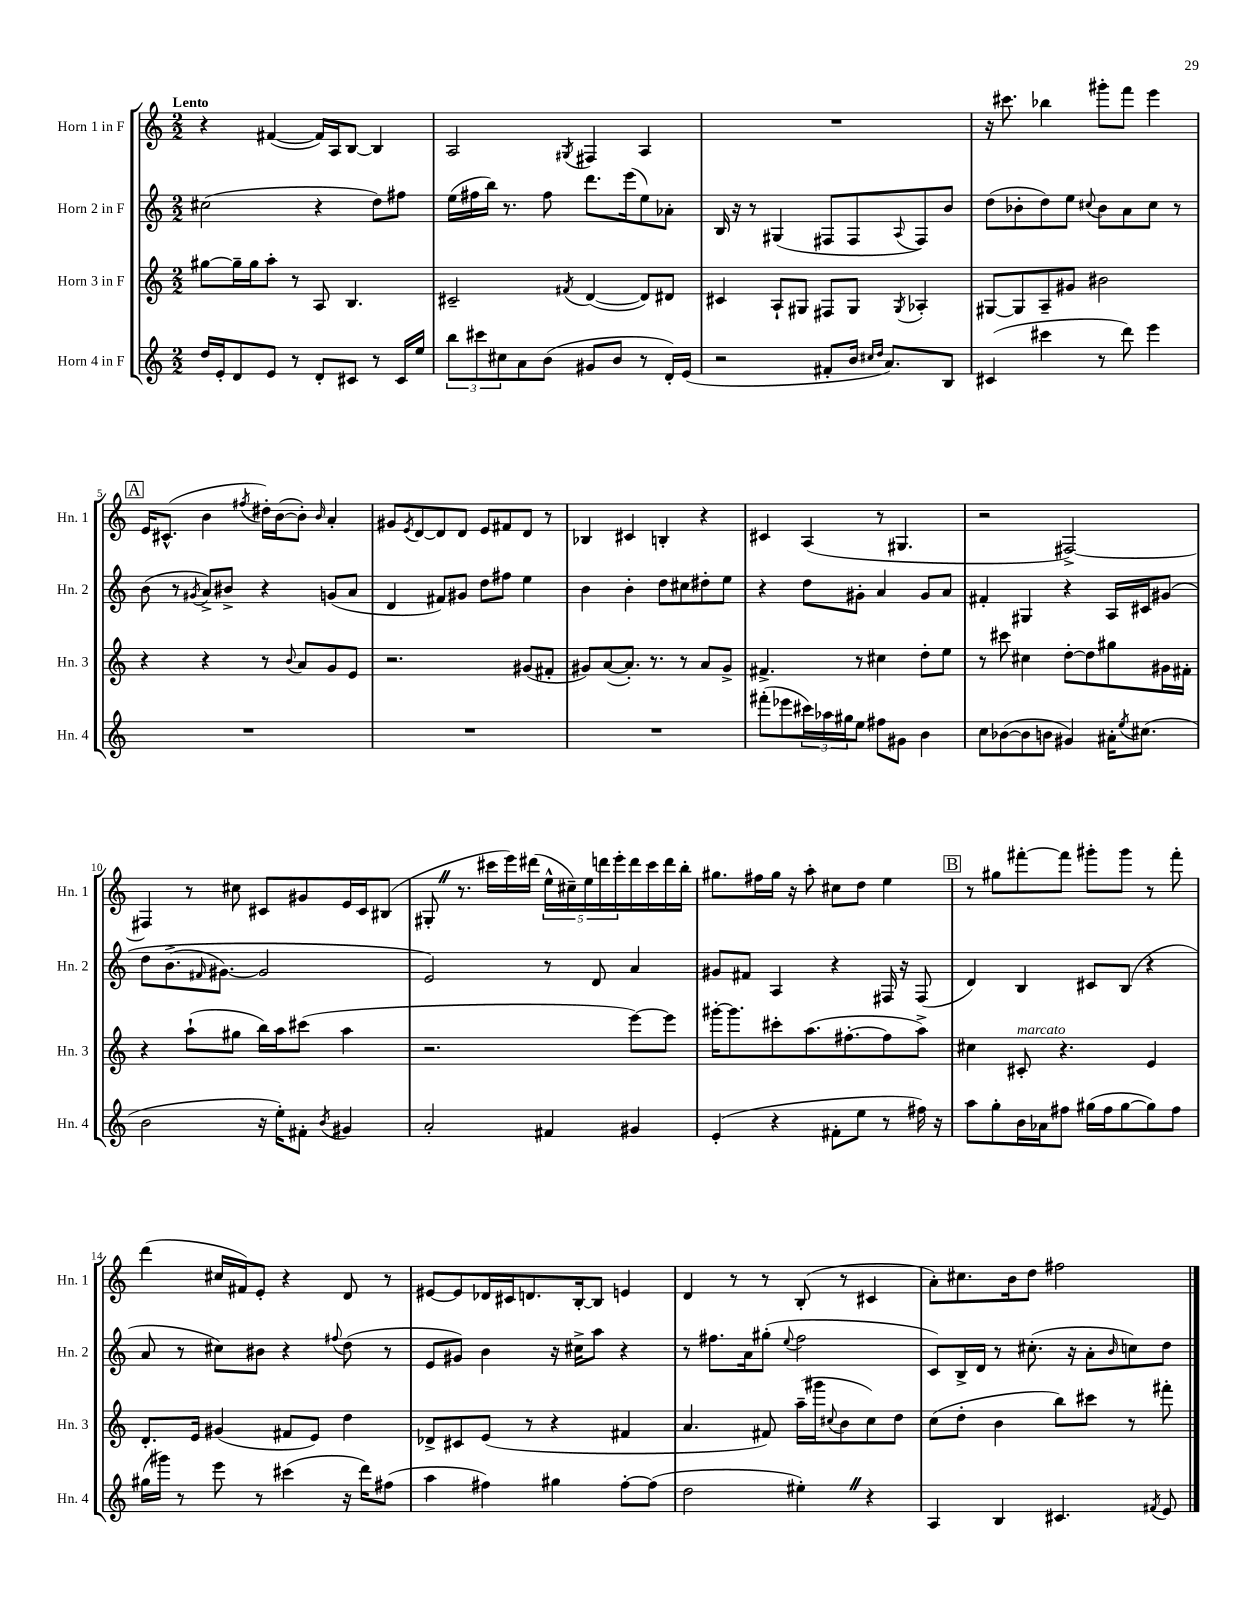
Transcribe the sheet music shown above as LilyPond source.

<<
\new StaffGroup <<
\new Staff = "s0" \with { instrumentName = "Horn 1 in F" shortInstrumentName = "Hn. 1" } {
    \clef treble \key c \major \numericTimeSignature \time 2/2 \tempo "Lento"
    r4 fis'4~( fis'16) a16 b8~ b4 |
    a2 \acciaccatura { gis8 } fis4 a4 |
    R1 |
    r16 cis'''8. bes''4 gis'''8-. f'''8 e'''4 |
    \mark \markup { \box "A" } e'16 cis'8.-^( b'4 \acciaccatura { fis''8 } dis''16-.) b'16~( b'8-.) \grace { b'16 } a'4-. |
    gis'8 \acciaccatura { e'8 } d'8~ d'8 d'8 e'8 fis'8 d'8 r8 |
    bes4 cis'4 b4-. r4 |
    cis'4 a4( r8 gis4. |
    r2 fis2~->) |
    fis4 r8 cis''8 cis'8 gis'8 e'16 cis'16 bis8( |
    gis8-. \once \override BreathingSign.text = \markup { \musicglyph "scripts.caesura.straight" } \breathe r8. cis'''16 e'''16) dis'''16( \tuplet 5/4 { e''16-^ cis''16--) e''16 d'''16 e'''16-. } d'''16 cis'''16 d'''16 b''16-. |
    gis''8. fis''16 gis''16 r16 a''8-. cis''8 d''8 e''4 |
    \mark \markup { \box "B" } r8 gis''8 fis'''8~-. fis'''8 gis'''8-. gis'''8 r8 fis'''8-. |
    d'''4( cis''16 fis'16) e'8-. r4 d'8 r8 |
    eis'8~ eis'8 des'16 cis'16 d'8. b16~-. b8 e'4 |
    d'4 r8 r8 b8-.( r8 cis'4 |
    a'8-.) cis''8. b'16 d''8 fis''2 \bar "|." |
}
\new Staff = "s1" \with { instrumentName = "Horn 2 in F" shortInstrumentName = "Hn. 2" } {
    \clef treble \key c \major \numericTimeSignature \time 2/2
    cis''2( r4 d''8) fis''8 |
    e''16( fis''16 b''16) r8. fis''8 d'''8. e'''16( e''8) aes'8-. |
    b16 r16 r8 gis4( fis8 fis8 \appoggiatura { a8 } fis8) b'8 |
    d''8( bes'8-. d''8) e''8 \appoggiatura { cis''8 } bes'8 a'8 cis''8 r8 |
    \mark \markup { \box "A" } b'8( r8 \acciaccatura { gis'8 } a'8->) bis'8-> r4 g'8( a'8 |
    d'4 fis'8) gis'8 d''8 fis''8 e''4 |
    b'4 b'4-. d''8 cis''8 dis''8-. e''8 |
    r4 d''8 gis'8-. a'4 gis'8 a'8 |
    fis'4-. gis4 r4 a16 cis'16 gis'8\( |
    d''8 b'8.->( \grace { fis'16 } gis'8.~) gis'2 |
    e'2\) r8 d'8 a'4 |
    gis'8 fis'8 a4 r4 fis16 r16 fis8( |
    \mark \markup { \box "B" } d'4) b4 cis'8 b8( r4 |
    a'8 r8 cis''8) bis'8 r4 \appoggiatura { fis''8 } d''8( r8 |
    e'8 gis'8) b'4 r16 cis''16-> a''8 r4 |
    r8 fis''8. a'16 gis''8-.( \appoggiatura { e''8 } fis''2 |
    c'8) b16-> d'16 r8 cis''8.-.( r16 a'8-. \grace { b'16 } c''8) d''8 \bar "|." |
}
\new Staff = "s2" \with { instrumentName = "Horn 3 in F" shortInstrumentName = "Hn. 3" } {
    \clef treble \key c \major \numericTimeSignature \time 2/2
    gis''8~ gis''16-- gis''16 a''8-. r8 a8 b4. |
    cis'2-- \acciaccatura { fis'8 } d'4~( d'8) dis'8 |
    cis'4 a8-! gis8 fis8 gis8 \acciaccatura { gis8 } aes4-. |
    gis8~ gis8 a8-- gis'8 bis'2 |
    \mark \markup { \box "A" } r4 r4 r8 \appoggiatura { b'8 } a'8 g'8 e'8 |
    r2. gis'8( fis'8-. |
    gis'8) a'8~( a'8.-.) r8. r8 a'8 gis'8-> |
    fis'4.-> r8 cis''4 d''8-. e''8 |
    r8 cis'''8 cis''4 d''8~-. d''8 gis''8 gis'16 fis'16-. |
    r4 a''8-!( gis''8 b''16) a''16 cis'''8( a''4 |
    r2. e'''8~) e'''8 |
    gis'''16~-. gis'''8. cis'''8-. a''8.( fis''8.~-. fis''8 a''8->) |
    \mark \markup { \box "B" } cis''4 cis'8-.^\markup { \italic "marcato" } r4. e'4 |
    d'8.-. e'16 gis'4( fis'8 e'8) d''4 |
    des'8-> cis'8 e'8( r8 r4 fis'4 |
    a'4. fis'8) a''16--( gis'''16 \appoggiatura { cis''8 } b'8 cis''8) d''8 |
    c''8( d''8-. b'4 b''8) cis'''8 r8 fis'''8-. \bar "|." |
}
\new Staff = "s3" \with { instrumentName = "Horn 4 in F" shortInstrumentName = "Hn. 4" } {
    \clef treble \key c \major \numericTimeSignature \time 2/2
    d''16 e'16-. d'8 e'8 r8 d'8-. cis'8 r8 cis'16 e''16 |
    \tuplet 3/2 { b''8 cis'''8 cis''8 } a'8 b'8( gis'8 b'8 r8 d'16-.) e'16( |
    r2 fis'8-. b'16 \grace { cis''16 d''16 } a'8.) b8 |
    cis'4( cis'''4 r8 d'''8) e'''4 |
    \mark \markup { \box "A" } R1 |
    R1 |
    R1 |
    fis'''8-.( ees'''8 \tuplet 3/2 { cis'''16) aes''16 gis''16 } e''8 fis''8 gis'8 b'4 |
    c''8 bes'8~( bes'8 b'8 gis'4) ais'16-. \acciaccatura { e''8 } cis''8.( |
    b'2 r16 e''16-.) fis'8-. \acciaccatura { b'8 } gis'4 |
    a'2-. fis'4 gis'4 |
    e'4-.( r4 fis'8-. e''8 r8 fis''16) r16 |
    \mark \markup { \box "B" } a''8 g''8-. b'16 aes'16 fis''8 gis''16( fis''16 gis''8~ gis''8) fis''8 |
    gis''16( gis'''16) r8 e'''8 r8 cis'''4( r16 d'''16) fis''8( |
    a''4 fis''4) gis''4 fis''8~-. fis''8( |
    d''2 eis''4-.) \once \override BreathingSign.text = \markup { \musicglyph "scripts.caesura.straight" } \breathe r4 |
    a4 b4 cis'4. \acciaccatura { fis'8 } e'8 \bar "|." |
}
>>
>>
